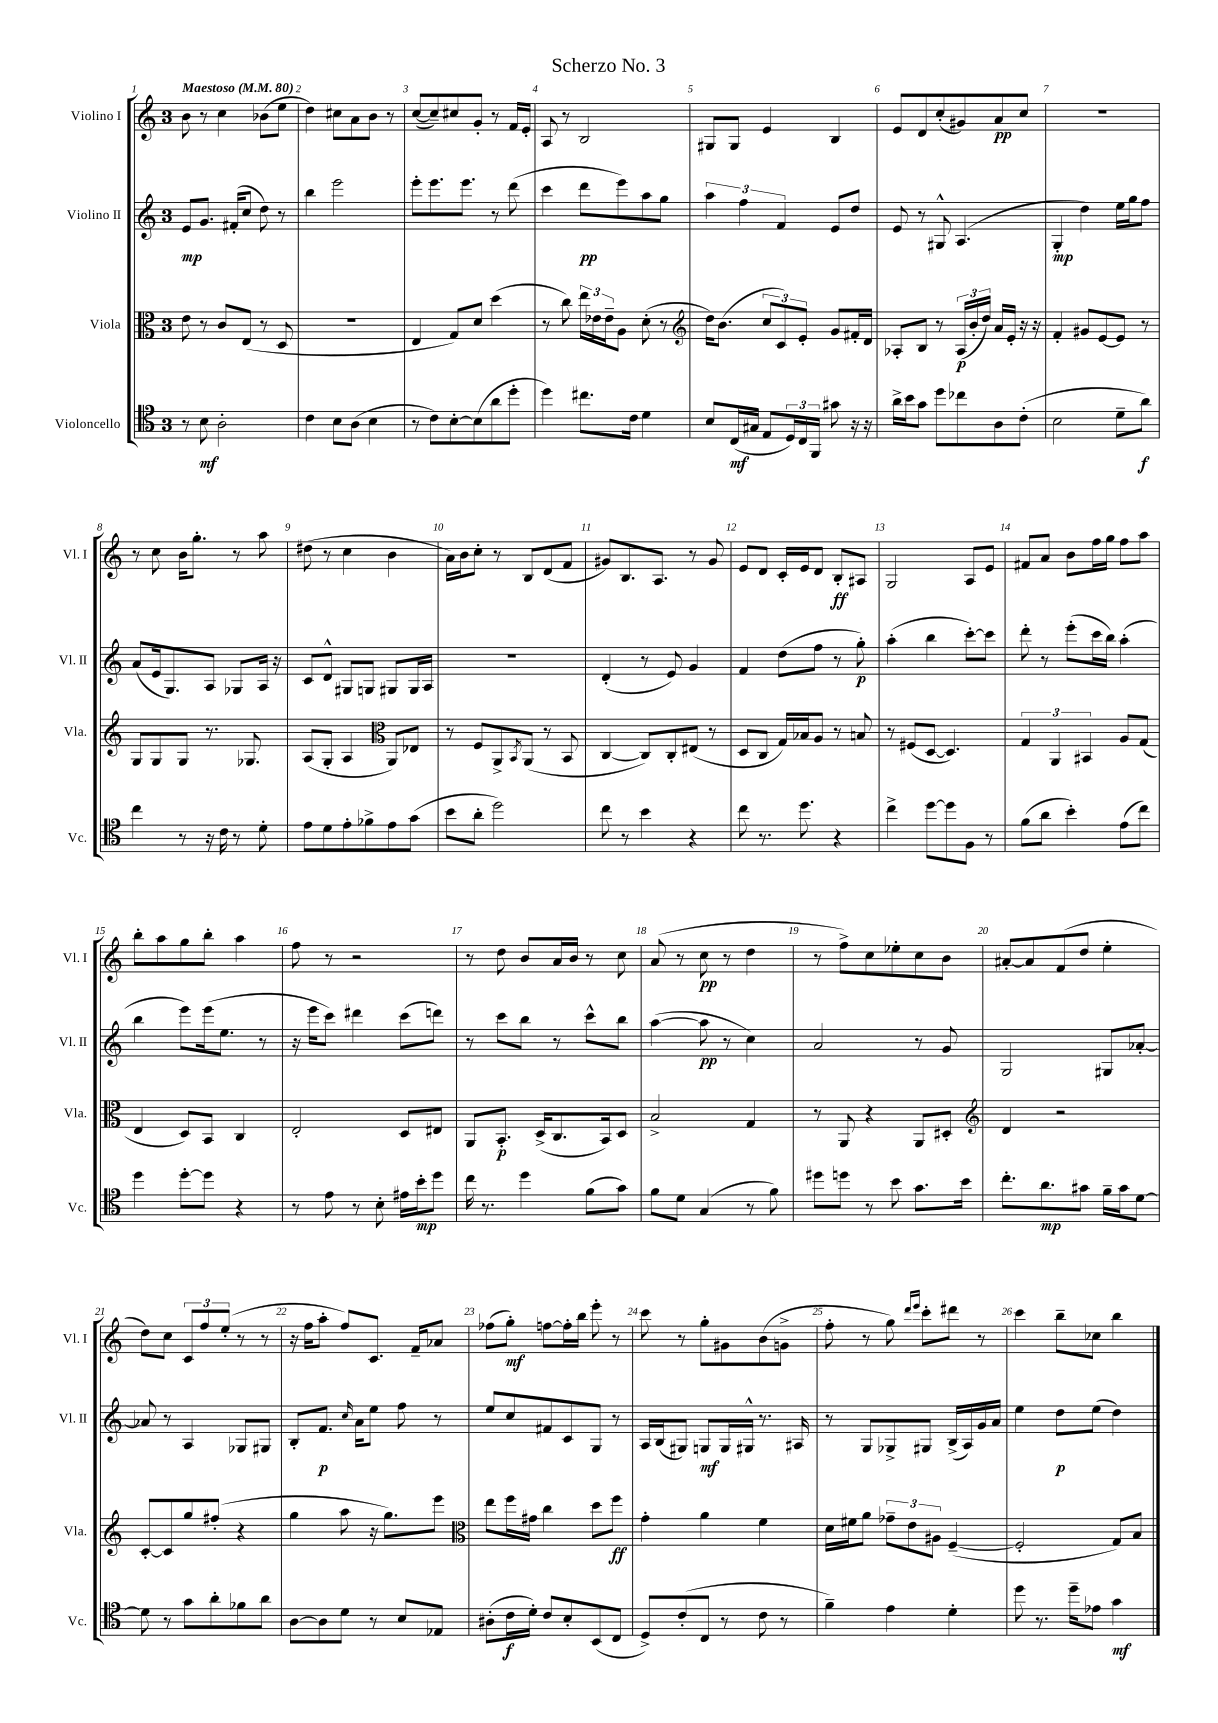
\header { title = "Scherzo No. 3" }
<<
\new StaffGroup <<
\new Staff = "s0" \with { instrumentName = "Violino I" shortInstrumentName = "Vl. I" } {
    \clef treble \key c \major \once \override Staff.TimeSignature.style = #'single-digit \time 3/4 \tempo "Maestoso" 4 = 80
    b'8 r8 c''4 bes'8( e''8 |
    d''4) cis''8 a'8 b'8 r8 |
    c''8~( c''8--) cis''8 g'8-. r8 f'16 e'16-. |
    a8 r8 b2 |
    gis8 gis8 e'4 b4 |
    e'8 d'8 c''8-.( gis'8) a'8\pp c''8 |
    R2. |
    r8 c''8 b'16 g''8.-. r8 a''8 |
    dis''8( r8 c''4 b'4 |
    a'16) b'16 c''8-. r8 b8 d'8( f'8 |
    gis'8) b8. a8. r8 gis'8 |
    e'8 d'8 c'16-. e'16 d'8 b8-.\ff ais8 |
    g2 a8 e'8 |
    fis'8 a'8 b'8 f''16 g''16 f''8 a''8 |
    b''8-. a''8 g''8 b''8-. a''4 |
    f''8 r8 r2 |
    r8 d''8 b'8 a'16 b'16 r8 c''8 |
    a'8( r8 c''8\pp r8 d''4 |
    r8 f''8->) c''8 ees''8-. c''8 b'8 |
    ais'8~-. ais'8 f'8( d''8 e''4-. |
    d''8) c''8 \tuplet 3/2 { c'8 f''8 e''8-.( } r8 r8 |
    r16 f''16 a''8-. f''8) c'8. f'16-- aes'8 |
    fes''8( g''8-.\mf) f''8~ f''16-. b''16 e'''8-. r8 |
    c'''8 r8 g''8-. gis'8 b'8( g'8-> |
    f''8-. r8 g''8) \grace { d'''16 e'''16 } c'''8-. dis'''8 r8 |
    c'''4 b''8-- ces''8 b''4 \bar "|." |
}
\new Staff = "s1" \with { instrumentName = "Violino II" shortInstrumentName = "Vl. II" } {
    \clef treble \key c \major \once \override Staff.TimeSignature.style = #'single-digit \time 3/4
    e'8\mp g'8. fis'16-.( c''8 d''8) r8 |
    b''4 e'''2 |
    e'''8-. e'''8. e'''8. r8 d'''8( |
    c'''4 d'''8\pp e'''8) a''8 g''8 |
    \tuplet 3/2 { a''4 f''4 f'4 } e'8 d''8 |
    e'8 r8 gis8-^ a4.( |
    g4-.\mp d''4) e''16 g''16 f''8 |
    a'8( e'16 g8.) a8 ges8 a16 r16 |
    c'8 d'8-^ gis8 g8 gis8 gis16 a16 |
    R2. |
    d'4-.( r8 e'8) g'4 |
    f'4 d''8( f''8 r8 g''8-.\p) |
    a''4-.( b''4 c'''8~-.) c'''8 |
    d'''8-. r8 e'''8-.( c'''16 b''16) a''4-.( |
    b''4 e'''8) e'''16( e''8. r8 |
    r16 e'''16 c'''8) dis'''4 c'''8( d'''8) |
    r8 c'''8 b''8 r8 c'''8-^ b''8 |
    a''4~( a''8\pp r8 c''4) |
    a'2 r8 g'8 |
    g2 gis8 aes'8~-. |
    aes'8 r8 a4 ges8 gis8 |
    b8-. f'8.\p \grace { c''16 } a'16 e''8 f''8 r8 |
    e''8 c''8 fis'8 c'8 g8 r8 |
    a16 b16( gis8) g8\mf g16 gis16-^ r8. ais16 |
    r8 g8 ges8-> gis8 b16->( a16) g'16 a'16 |
    e''4 d''8\p e''8( d''4) \bar "|." |
}
\new Staff = "s2" \with { instrumentName = "Viola" shortInstrumentName = "Vla." } {
    \clef alto \key c \major \once \override Staff.TimeSignature.style = #'single-digit \time 3/4
    e'8 r8 c'8 e8( r8 d8 |
    R2. |
    e4 g8) d'8 d''4( |
    r8 c''8) \tuplet 3/2 { e''16 ees'16 ees'16-- } a8 d'8-.( r8 |
    \clef treble d''16) b'8.( \tuplet 3/2 { c''8 c'8) e'8-. } g'8 fis'16-. d'16 |
    aes8-. b8 r8 \tuplet 3/2 { aes16\p( b'16-. d''16) } a'16 e'16-. r16 r16 |
    f'4-. gis'8 e'8~ e'8 r8 |
    g8 g8 g8 r8. ges8. |
    a8( g8-. a4 \clef alto a,8) ees8 |
    r8 f8 a,8-> \acciaccatura { b,8 } a,8( r8 b,8 |
    c4~ c8) c8-. eis8( r8 |
    d8 c8 g16) bes16 a8 r8 b8 |
    r8 fis8( d8~ d4.) |
    \tuplet 3/2 { g4 a,4 bis,4 } a8 g8( |
    e4 d8) b,8 c4 |
    e2-. d8 eis8 |
    a,8 b,8.-.\p d16->( c8. b,16) d8 |
    b2-> g4 |
    r8 a,8 r4 a,8 dis8-. |
    \clef treble d'4 r2 |
    c'8~-. c'8 g''8 fis''8-.( r4 |
    g''4 a''8 r16 g''8.) e'''8 |
    \clef alto e''8 f''16 gis'16 c''4 d''8 f''8\ff |
    g'4-. a'4 f'4 |
    d'16 fis'16 a'8 \tuplet 3/2 { ges'8-- e'8 ais8 } f4~--( |
    f2-. g8) b8 \bar "|." |
}
\new Staff = "s3" \with { instrumentName = "Violoncello" shortInstrumentName = "Vc." } {
    \clef tenor \key c \major \once \override Staff.TimeSignature.style = #'single-digit \time 3/4
    r8 b8\mf a2-. |
    c'4 b8 a8( b4 |
    r8 c'8) b8~-. b8( a'8 d''8-. |
    d''4) cis''8. c'16 d'4 |
    b8 c16\mf( gis16 e8 \tuplet 3/2 { d16) c16 f,16 } gis'8 r16 r16 |
    a'16-> b'16 g'8 d''8 ces''8 a8 c'8-.( |
    b2 d'8-- a'8\f) |
    c''4 r8 r16 c'16 r8 d'8-. |
    e'8 d'8 e'8-. fes'8-> e'8 g'8( |
    b'8 a'8-. d''2) |
    c''8 r8 b'4 r4 |
    c''8 r8. d''8. r4 |
    c''4-> d''8~ d''8 f8 r8 |
    f'8( a'8 b'4-.) e'8( c''8) |
    d''4 d''8~-. d''8 r4 |
    r8 e'8 r8 b8-. eis'16 b'16-.\mp d''8 |
    c''16 r8. d''4 f'8( g'8) |
    f'8 d'8 g4( r8 f'8) |
    dis''8 d''8 r8 b'8 g'8. b'16 |
    c''8.-. a'8.\mp gis'8 f'16-- gis'16 d'8~ |
    d'8 r8 g'8 a'8-. fes'8 a'8 |
    a8~ a8 d'8 r8 b8 ees8 |
    ais8-.( c'16\f d'16-.) c'8 b8-. b,8( c8 |
    d8->) c'8-.( c8 r8 c'8 r8 |
    f'4--) e'4 d'4-. |
    d''8 r8. d''16-- ees'8 g'4\mf \bar "|." |
}
>>
>>
\layout { \context { \Score \override BarNumber.break-visibility = ##(#f #t #t) barNumberVisibility = #all-bar-numbers-visible } }
